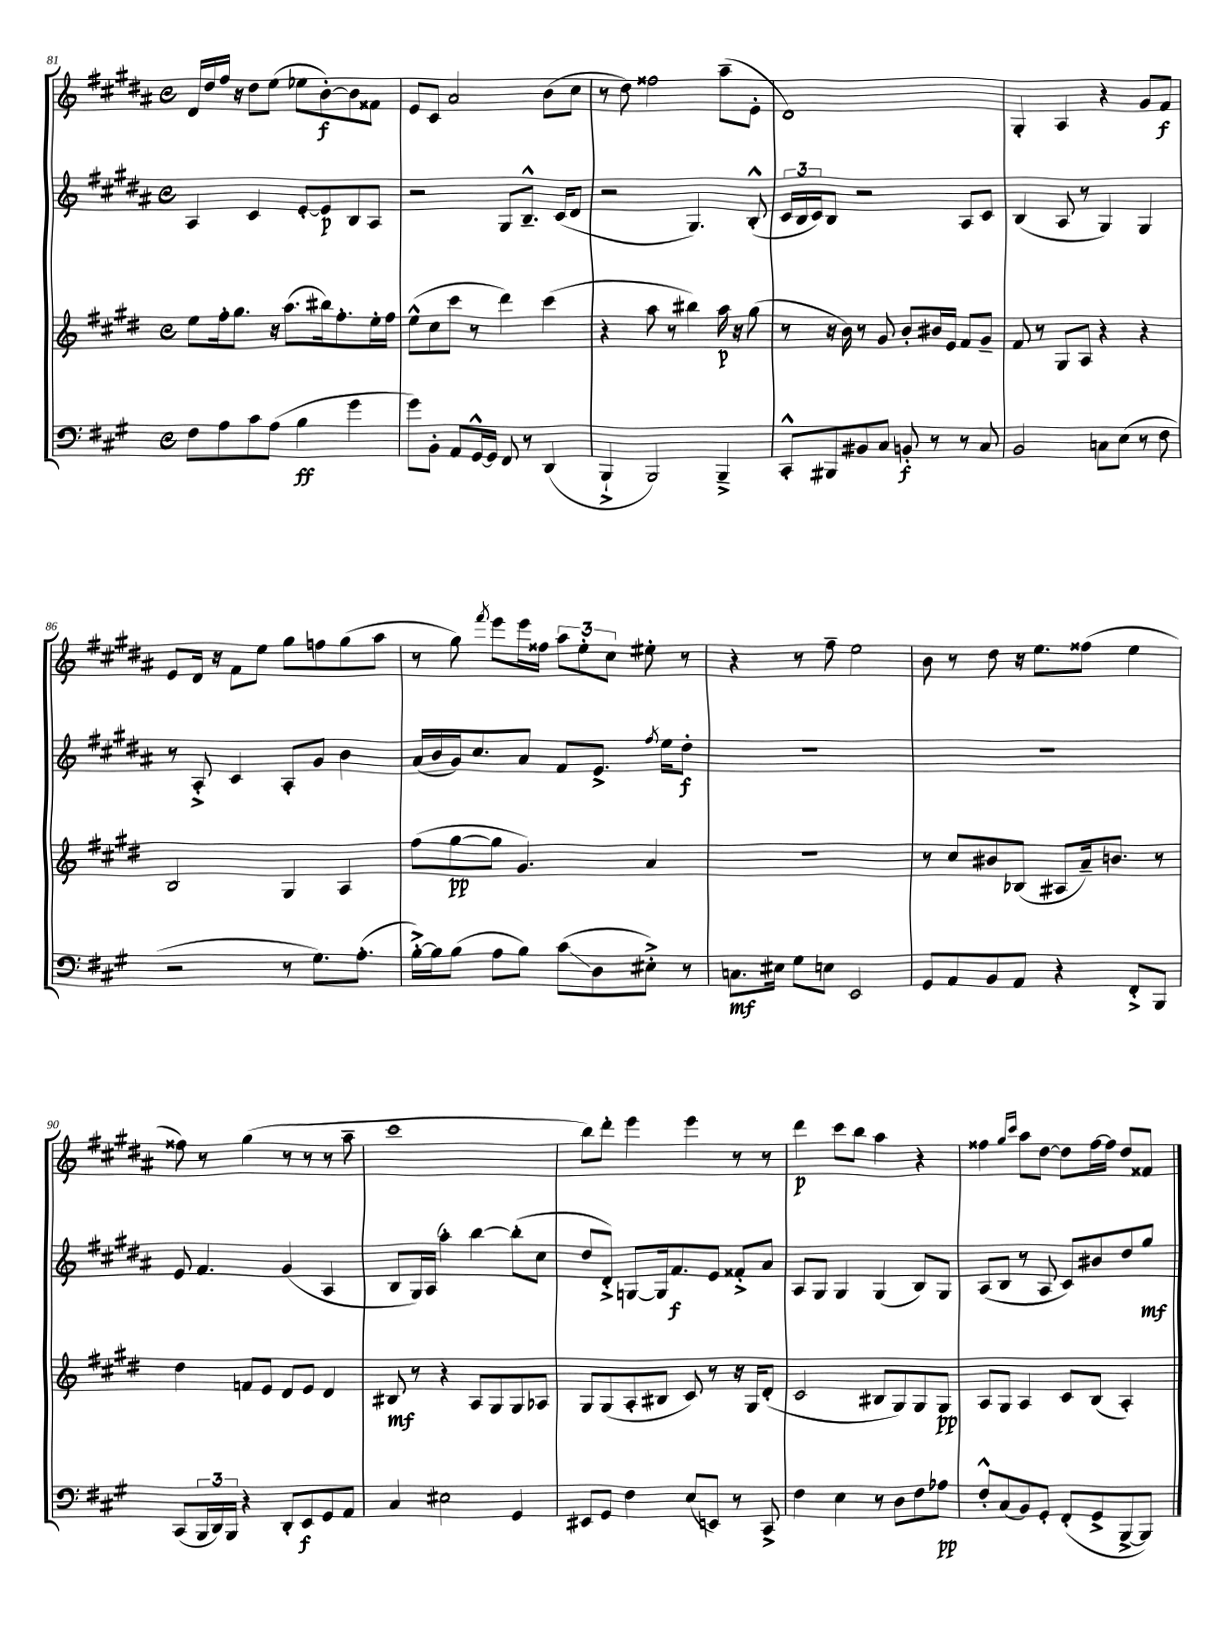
<<
\new StaffGroup <<
\new Staff = "s0" {
    \clef treble \key b \major \defaultTimeSignature \time 4/4
    dis'16 dis''16 fis''16 r16 dis''8 e''8( ees''8 b'8~-.\f) b'8 fisis'8 |
    e'8 cis'8 ais'2 b'8( cis''8 |
    r8 dis''8) fisis''2 ais''8--( e'8-. |
    dis'1) |
    gis4-. ais4 r4 gis'8 fis'8\f |
    e'8 dis'16 r16 fis'8 e''8 gis''8 f''8 gis''8( ais''8 |
    r8 gis''8) \acciaccatura { fis'''8 } e'''8 e'''16 fisis''16 \tuplet 3/2 { ais''8 e''8-. cis''8 } eis''8-. r8 |
    r4 r8 fis''8-- e''2 |
    b'8 r8 dis''8 r16 e''8. fisis''8( e''4 |
    fisis''8) r8 gis''4( r8 r8 r8 ais''8-- |
    cis'''1 |
    b''8) dis'''8-. e'''4 e'''4 r8 r8 |
    dis'''4\p cis'''8 b''8 ais''4 r4 |
    fisis''4 \grace { gis''16 cis'''16 } ais''8 dis''8~ dis''8 fisis''16~ fisis''16 dis''8 fisis'8 \bar "|." |
}
\new Staff = "s1" {
    \clef treble \key b \major \defaultTimeSignature \time 4/4
    ais4 cis'4 e'8~-. e'8\p b8 ais8 |
    r2 gis8 b8.---^ cis'16( dis'8 |
    r2 gis4.) b8-.-^( |
    \tuplet 3/2 { cis'16 b16 cis'16) } b8 r2 ais8 cis'8 |
    b4( ais8 r8 gis4) gis4 |
    r8 ais8-.-> cis'4 ais8-. gis'8 b'4 |
    ais'16( b'16 gis'16) cis''8. ais'8 fis'8 e'8.-> \acciaccatura { fis''8 } e''16 dis''8-.\f |
    r1 |
    r1 |
    e'8 fis'4. gis'4( ais4 |
    b8 gis16) ais16( ais''4-.) b''4~ b''8-.( cis''8 |
    dis''8 dis'8-.->) g8~ g16 fis'8.\f e'8 fisis'8-.-> ais'8 |
    ais8 gis8 gis4 gis4( b8) gis8 |
    ais8( b8 r8 ais8 cis'8) bis'8 dis''8 gis''8\mf \bar "|." |
}
\new Staff = "s2" {
    \clef treble \key e \major \defaultTimeSignature \time 4/4
    e''8 fis''16-. gis''8. r16 a''8.( bis''16) fis''8.-. e''16-. fis''16 |
    e''8-^( cis''8 cis'''8 r8 dis'''4) cis'''4( |
    r4 a''8 r8 bis''4) a''16\p r16 gis''8( |
    r8 r16 b'16) r8 gis'8 b'8-. bis'16 e'16 fis'8 gis'8-- |
    fis'8 r8 gis8 a8 r4 r4 |
    b2 gis4 a4 |
    fis''8( gis''8~\pp gis''8 gis'4.) a'4 |
    R1 |
    r8 cis''8 bis'8 bes8( ais8 a'16--) b'8. r8 |
    dis''4 f'8 e'8 dis'8 e'8 dis'4 |
    bis8\mf r8 r4 a8 gis8 gis8 aes8 |
    gis8 gis8( a8-. bis8 cis'8) r8 r16 gis16 dis'8-.( |
    cis'2 bis8 gis8) gis8 gis8\pp |
    a8 gis8 a4 cis'8 b8( a4-.) \bar "|." |
}
\new Staff = "s3" {
    \clef bass \key a \major \defaultTimeSignature \time 4/4
    fis8 a8 cis'8 a8( b4\ff gis'4 |
    gis'8) b,8-. a,8 gis,16~-^ gis,16 fis,8 r8 d,4( |
    b,,4-!-> b,,2) b,,4---> |
    cis,8-.-^ bis,,8 bis,8 cis8 b,8-.\f r8 r8 cis8 |
    b,2 c8 e8( r8 fis8 |
    r2 r8 gis8.) a8.-.( |
    b16~-.->) b16 b8( a8 b8) cis'8\glissando( d8 eis8-.->) r8 |
    c8.\mf eis16 gis8 e8 e,2 |
    gis,8 a,8 b,8 a,8 r4 fis,8-.-> b,,8 |
    cis,8( \tuplet 3/2 { b,,16 d,16) b,,16 } r4 d,8-. e,8\f gis,8 a,8 |
    cis4 eis2 gis,4 |
    eis,8 gis,8 fis4 e8( e,8) r8 cis,8-> |
    fis4 e4 r8 d8 fis8 aes8\pp |
    fis8-.-^ cis8( b,8) gis,8-. fis,8-.( gis,8-> b,,8~-> b,,8) \bar "|." |
}
>>
>>
\layout { \context { \Score currentBarNumber = #81 } }
